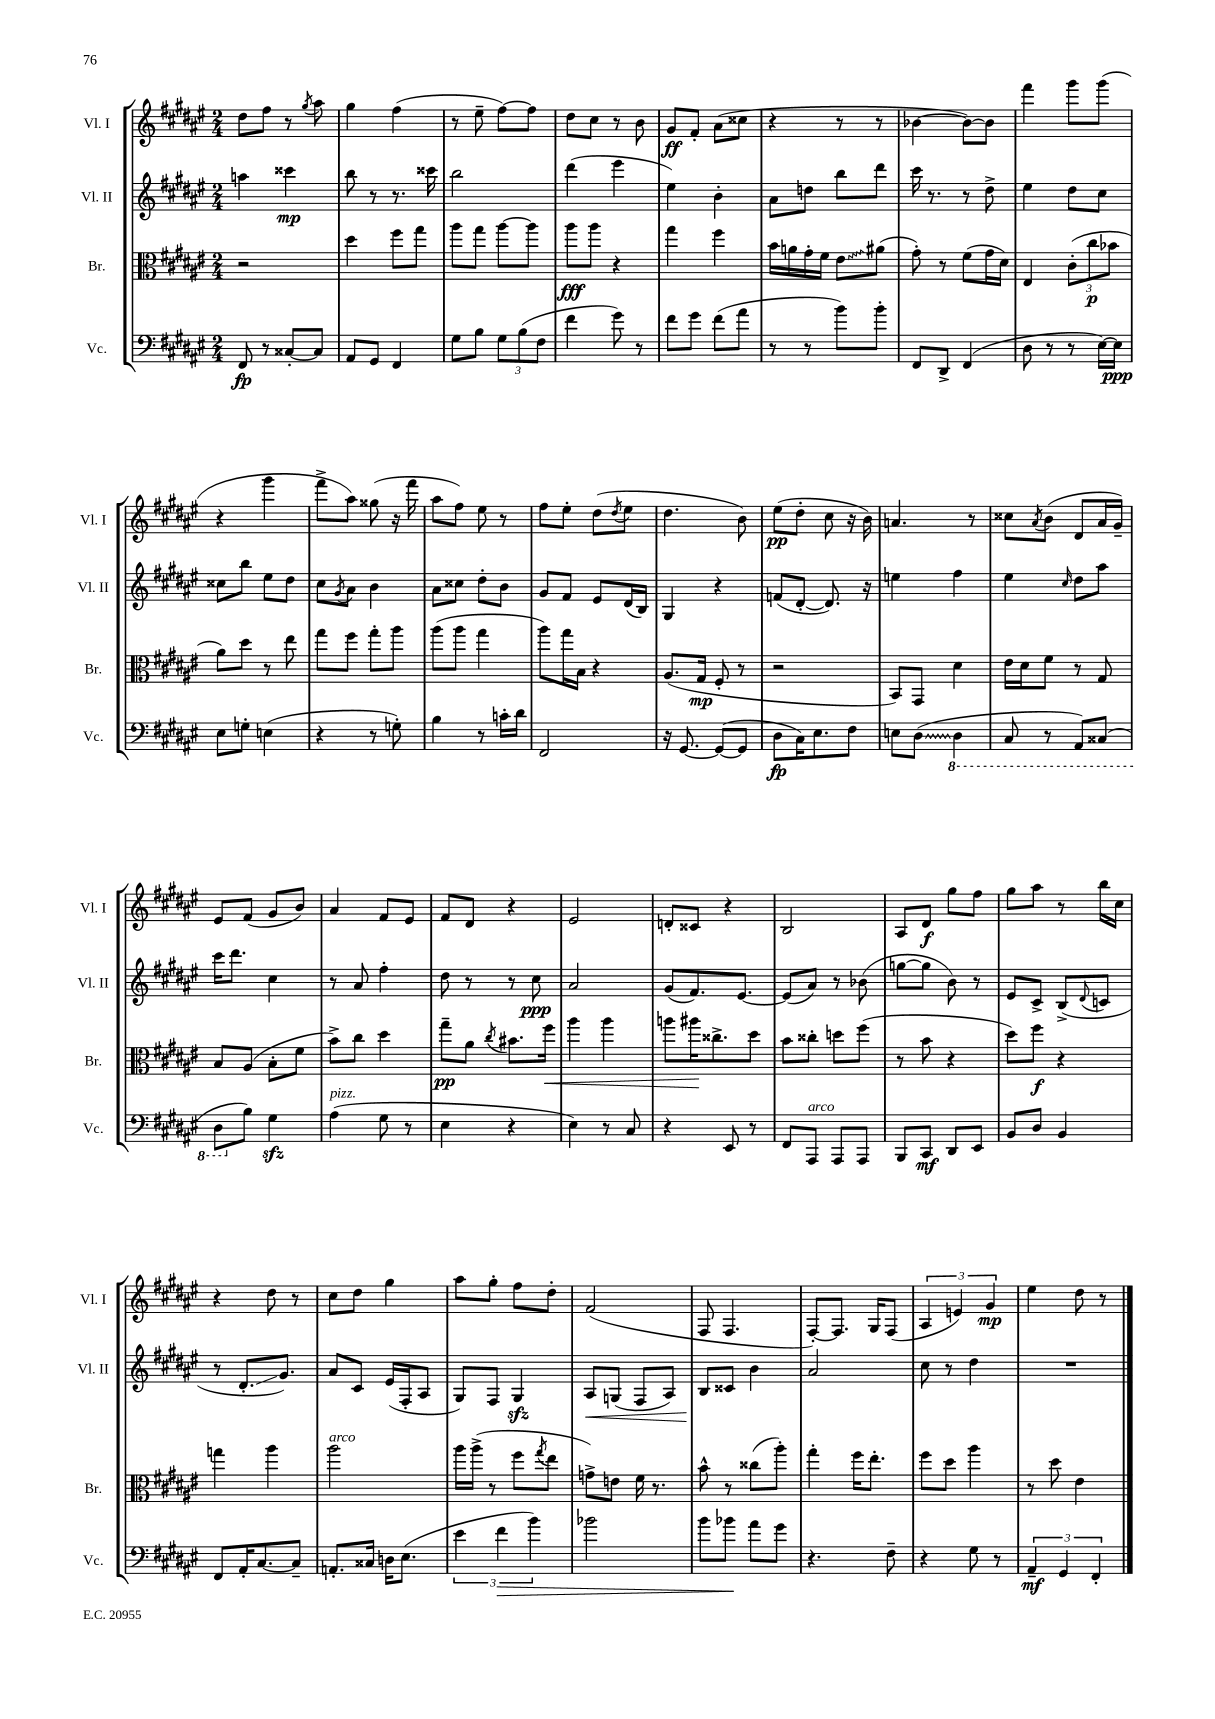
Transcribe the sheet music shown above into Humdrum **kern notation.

**kern	**kern	**kern	**kern
*staff4	*staff3	*staff2	*staff1
*clefF4	*clefC3	*clefG2	*clefG2
*k[f#c#g#d#a#e#]	*k[f#c#g#d#a#e#]	*k[f#c#g#d#a#e#]	*k[f#c#g#d#a#e#]
*M2/4	*M2/4	*M2/4	*M2/4
8FF#	2r	4aa	8dd#
8r	.	.	8ff#
[8C##'	.	4ccc##	8r
.	.	.	8qgg#
8C##]	.	.	8aa#
=	=	=	=
8AA#	4dd#	8bb	4gg#
8GG#	.	8r	.
4FF#	8ff#	8.r	(4ff#
.	8gg#	.	.
.	.	16ccc##	.
=	=	=	=
8G#	8aa#	2bb	8r
8B	8gg#	.	8ee#~
12G#	[8aa#	.	[8ff#)
(12B	.	.	.
.	8aa#]	.	8ff#]
12F#	.	.	.
=	=	=	=
4f#	8aa#	(4ddd#	8dd#
.	8aa#	.	8cc#
8g#)	4r	4eee#	8r
8r	.	.	8b
=	=	=	=
8f#	4gg#	4ee#)	8g#
8g#	.	.	8f#'
(8f#	4ff#	4b'	(8a#
8a#	.	.	8cc##
=	=	=	=
8r	16b	8a#	4r
.	16a	.	.
8r	16g#'	8dd	.
.	16f#	.	.
8b)	8e#	8bb	8r
8b'	(8a#	8ddd#	8r
=	=	=	=
8FF#	8g#')	16ccc#	[4b-
.	.	8.r	.
8DD#^	8r	.	.
(4FF#	(8f#	8r	8b-_)
.	16g#	8dd#^	8b-]
.	16d#)	.	.
=	=	=	=
8D#	4E#	4ee#	4fff#
8r	.	.	.
8r	(12c#'	8dd#	8ggg#
.	12cc#	.	.
[16E#)	.	8cc#	(8ggg#
.	12b-	.	.
16E#]	.	.	.
=	=	=	=
8E#	8a#)	8cc##	4r
8G'	8dd#	8bb	.
(4E	8r	8ee#	4ggg#
.	8ee#	8dd#	.
=	=	=	=
4r	8gg#	8cc#	8fff#^
.	.	8qg#	.
.	8ff#	8a#	8aa#)
8r	8gg#'	4b	(8gg##
8G')	8aa#	.	16r
.	.	.	16fff#
=	=	=	=
4B	(8aa#	8a#	8aa#
.	8aa#	8cc##	8ff#)
8r	4gg#	8dd#'	8ee#
16c'	.	8b	8r
16d#	.	.	.
=	=	=	=
2FF#	8aa#)	8g#	8ff#
.	16gg#	8f#	8ee#'
.	16B	.	.
.	4r	8e#	(8dd#
.	.	.	8qdd#
.	.	(16d#	8ee#
.	.	16B)	.
=	=	=	=
16r	(8.A#	4G#	4.dd#
[8.GG#	.	.	.
.	16G#	.	.
(8GG#_	8F#'	4r	.
8GG#]	8r	.	8b)
=	=	=	=
8D#	2r	(8f	(8ee#
16C#)	.	[8d#'	8dd#'
8.E#	.	.	.
.	.	8.d#])	8cc#
8F#	.	.	16r
.	.	16r	16b)
=	=	=	=
8E	8BB)	4ee	4.a
(8D#	8GG#	.	.
4DD#	4d#	4ff#	.
.	.	.	8r
=	=	=	=
8CC#	16e#	4ee#	8cc##
.	16d#	.	.
.	.	.	8qa#
8r	8f#	.	(8b
.	.	16qqcc#	.
8AAA#)	8r	8dd#	8d#
(8CC##	8G#	8aa#	16a#
.	.	.	16g#~)
=	=	=	=
8DD#	8B	16ccc#	8e#
.	.	8.ddd#	.
8B)	(8A#	.	(8f#
4G#	8B'	4cc#	8g#
.	8f#	.	8b)
=	=	=	=
(4A#	8b^)	8r	4a#
.	8cc#	8a#	.
8G#	4dd#	4ff#'	8f#
8r	.	.	8e#
=	=	=	=
4E#	8gg#~	8dd#	8f#
.	8a#	8r	8d#
.	8qcc#	.	.
4r	8.b#	8r	4r
.	.	8cc#	.
.	16ff#	.	.
=	=	=	=
4E#)	4aa#	2a#	2e#
8r	4aa#	.	.
8C#	.	.	.
=	=	=	=
4r	8aa	(8g#	8d'
.	16aa#	8.f#)	8c##
.	8.cc##^	.	.
8EE#	.	.	4r
.	.	[8.e#	.
8r	8dd#	.	.
=	=	=	=
8FF#	8b	(8e#]	2B
8AAA#	8cc##'	8a#)	.
8AAA#	8dd	8r	.
8AAA#	(8ff#	(8b-	.
=	=	=	=
8BBB	8r	[8gg	8A#
8CC#	8b	8gg]	8d#
8DD#	4r	8b)	8gg#
8EE#	.	8r	8ff#
=	=	=	=
8BB	8dd#)	8e#	8gg#
8D#	8ff#	8c#^	8aa#
4BB	4r	(8B^	8r
.	.	8qqd#	.
.	.	8c	16bb
.	.	.	16cc#
=	=	=	=
8FF#	4gg	8r	4r
16AA#'	.	8.d#'	.
[8.C#	.	.	.
.	4aa#	.	8dd#
.	.	8.g#)	.
8C#~]	.	.	8r
=	=	=	=
8.AA'	2aa#	8a#	8cc#
.	.	8c#	8dd#
16C##	.	.	.
16D	.	(16e#	4gg#
(8.E#	.	16F#'	.
.	.	8A#	.
=	=	=	=
6e#	16aa#	8G#)	8aa#
.	(16aa#^	.	.
.	8r	8F#	8gg#'
6f#	.	.	.
.	8ff#	4G#	8ff#
6b)	.	.	.
.	8qgg#	.	.
.	8ee#	.	8dd#'
=	=	=	=
2b-	8g^)	8A#	(2f#
.	8e	(8G	.
.	16f#	8F#	.
.	8.r	.	.
.	.	8A#)	.
=	=	=	=
8b	8b^^	8B	8F#
8b-	8r	8c##	4.F#
8a#	(8cc##	4b	.
8g#	8aa#')	.	.
=	=	=	=
4.r	4gg#'	2a#	[8F#')
.	.	.	8.F#]
.	16ff#	.	.
.	8.ee#'	.	16G#
8F#~	.	.	(8F#
=	=	=	=
4r	8ff#	8cc#	6A#
.	8dd#	8r	.
.	.	.	6e)
8G#	4aa#	4dd#	.
.	.	.	6g#
8r	.	.	.
=	=	=	=
6AA#~	8r	2r	4ee#
.	8dd#	.	.
6GG#	.	.	.
.	4e#	.	8dd#
6FF#'	.	.	.
.	.	.	8r
==	==	==	==
*-	*-	*-	*-
